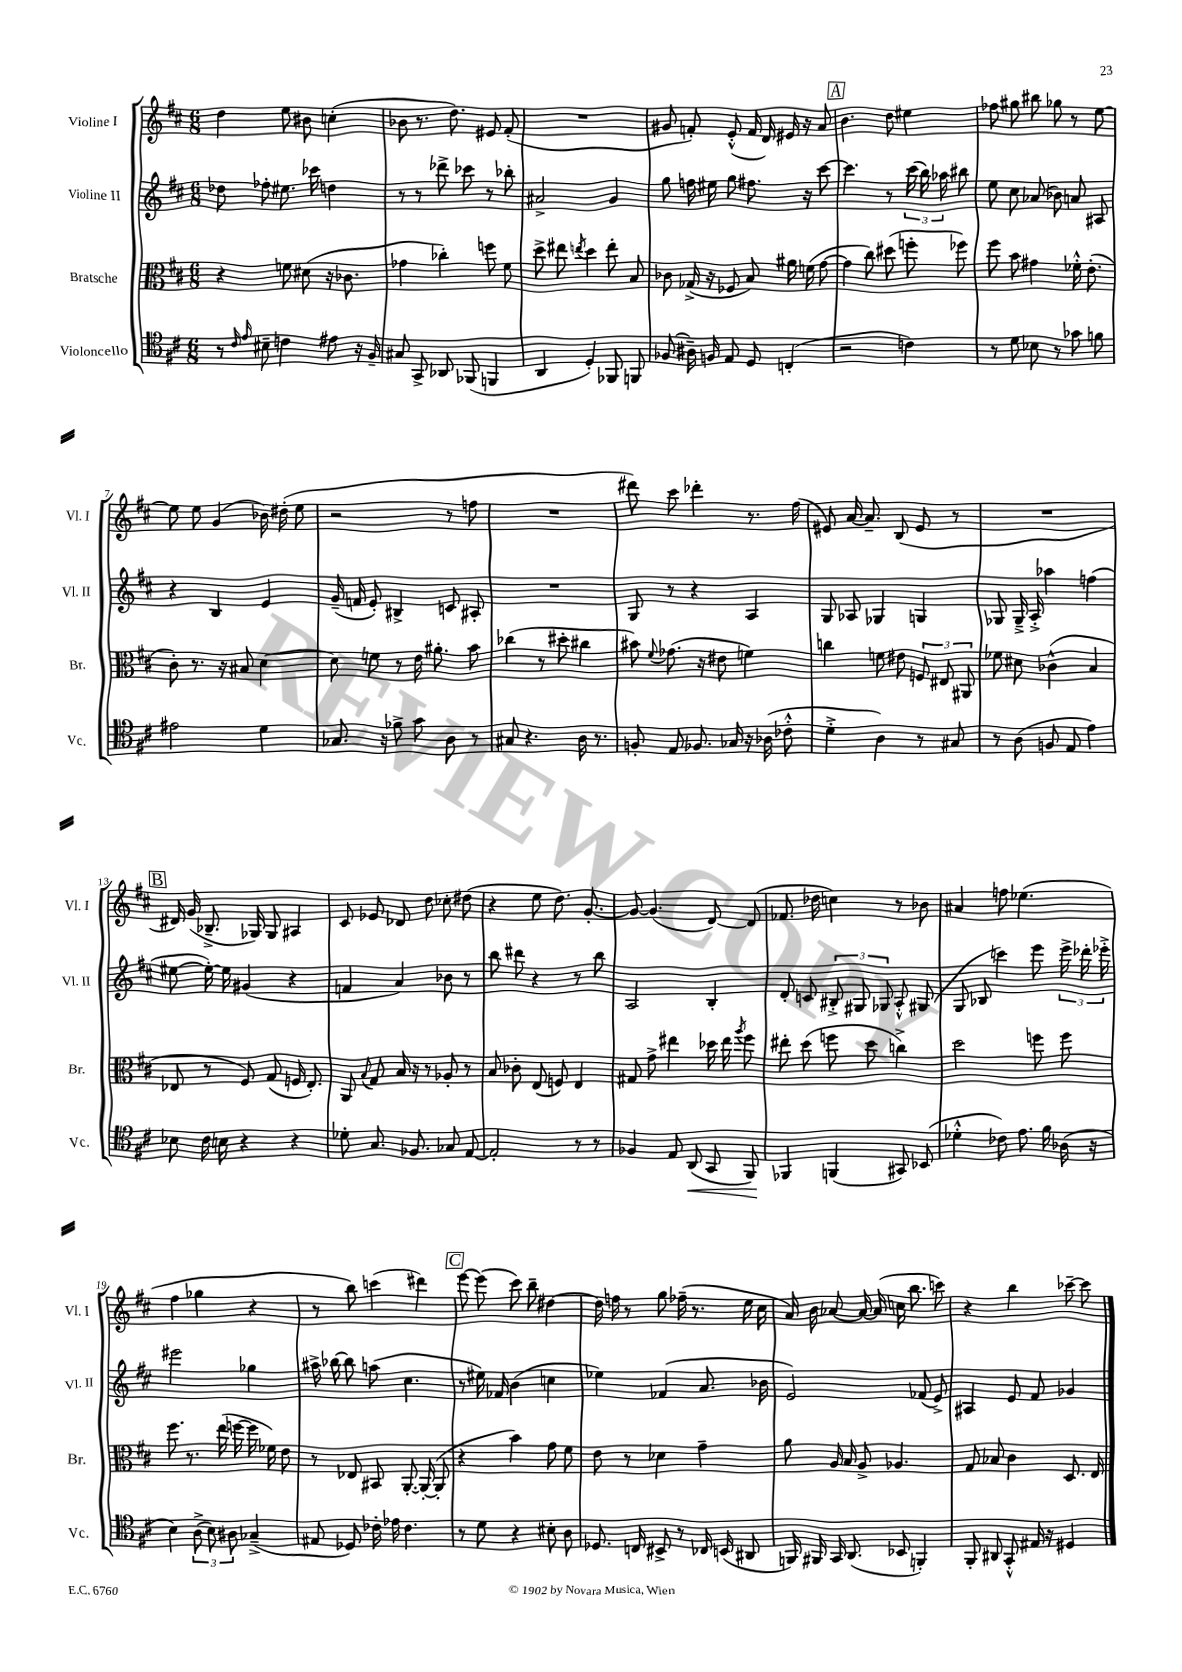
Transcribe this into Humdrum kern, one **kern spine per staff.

**kern	**dynam	**kern	**kern	**kern
*part4	*part4	*part3	*part2	*part1
*staff4	*staff4	*staff3	*staff2	*staff1
*I"Violoncello	*	*I"Bratsche	*I"Violine II	*I"Violine I
*I'Vc.	*	*I'Br.	*I'Vl. II	*I'Vl. I
*clefC4	*	*clefC3	*clefG2	*clefG2
*k[f#c#]	*	*k[f#c#]	*k[f#c#]	*k[f#c#]
*M6/8	*	*M6/8	*M6/8	*M6/8
=1	=1	=1	=1	=1
8r	.	4r	8dd-X\	4dd\
16qqc#/	.	.	.	.
16qqe/	.	.	.	.
8B#X~\	.	.	8ff-X'\	.
4cn\	.	8fn\	8.ee#X\	8ee\
.	.	(8d#X\	.	8b#X\
.	.	.	16ccc-X\	.
8e#X\	.	16r	4ddn\	(4ccn'\
.	.	8.c-X\	.	.
16r	.	.	.	.
16F#~/	.	.	.	.
=2	=2	=2	=2	=2
8G#X/	.	4g-X\	8r	8b-X\
8GG^/	.	.	8r	8.r
8AA-X/	.	4cc-X'\)	8ddd-X^\	.
.	.	.	.	8.dd\)
(8FF-X/	.	.	8ccc-X\	.
4FFn/	.	8ffn\	8r	8e#X/
.	.	8f#\	8bb-X'\	(8f#'/
=3	=3	=3	=3	=3
4AA/	.	8dd^\	2a#X^/	2.r
.	.	8ee#X\	.	.
.	.	8qeen/	.	.
4D'/)	.	4dd\	.	.
8FF-X/	.	8ee'\	4g/	.
8FFn/	.	8B/	.	.
=4	=4	=4	=4	=4
(8F-X/	.	8c-X\	8gg\	8g#X/
16A#X~\)	.	(16G-X^/	16ffn\	8fn'/)
16Fn/	.	16r	16ee#X\	.
8E/	.	8F-X/	8gg\	(8e'^^/
8D/	.	8B/)	8.ff#X\	16f/
.	.	.	.	16d/)
(4Cn'/	.	16a#X\	.	16e#X/
.	.	(16fn\	16r	16r
.	.	[8g\	[8ccc#\	8a/
!!LO:REH:place=s1:t=A
=5	=5	=5	=5	=5
2r	.	4g\]	4.ccc#\]	4.b\
.	.	8cc#\)	.	.
.	.	(8dd#X\	8r	8dd\
4cn\)	.	8ffn'\	(24ccc#\	4ee#X\
.	.	.	24bb\)	.
.	.	.	24aa-X\	.
.	.	8ff-X\)	8bb#X\	.
=6	=6	=6	=6	=6
8r	.	8ff#\	8ee\	8ff-X\
8d\	.	8b\	8cc#\	8gg#X\
8B-X\	.	4g#X\	(8a-X/	8bb#X\
8r	.	.	8b-X\)	8gg-X\
8g-X\	.	16f-X'^^\	8an/	8r
.	.	(8.e'\	.	.
8fn\	.	.	8A#X/	[8ee\
!!LO:LB:g=z
=7	=7	=7	=7	=7
2e#X\	.	8c#'\)	4r	8ee\]
.	.	8.r	.	8ee\
.	.	.	4B/	(4g/
.	.	16r	.	.
.	.	8B#X/	.	.
4d\	.	[4d\	4e/	16b-X\)
.	.	.	.	(16dd#X'\
.	.	.	.	8ee\
=8	=8	=8	=8	=8
8.G-X/	.	8d\]	(16g~/	2r
.	.	.	16fn/	.
.	.	8fn\	8e'/)	.
16r	.	.	.	.
8f-X^\	.	8r	4B#X^/	.
8g\	.	16e\	.	.
.	.	8.a#X'\	.	.
8A\	.	.	8cn/	8r
8r	.	8b\	8A#X'/	8ffn\
=9	=9	=9	=9	=9
8G#X/	.	(4cc-X\	2.r	2.r
4.r	.	.	.	.
.	.	8r	.	.
.	.	8dd#X'\	.	.
16A\	.	4cc#X\	.	.
8.r	.	.	.	.
=10	=10	=10	=10	=10
8Fn'/	.	8b#X\)	8G/	8ddd#X\)
.	.	8qqf#/	.	.
8E/	.	(8.g-X\	8r	8ccc#\
8.F-X/	.	.	4r	4ddd-X'\
.	.	16r	.	.
.	.	8e#X\	.	.
16G-X/	.	.	.	.
16r	.	4fn\)	4A/	8.r
(16A-X\	.	.	.	.
8c-X'^^\	.	.	.	.
.	.	.	.	(16ff#\
=11	=11	=11	=11	=11
4d'^\	.	4ccn\	8G/	8e#X/)
.	.	.	8A-X/	[16a/
.	.	.	.	8.a~/]
4A\)	.	8fn\	4G-X/	.
.	.	8e#X\	.	(8B/
8r	.	12Fn/	4Gn/	8e#/
.	.	12E#X/	.	.
8G#X/	.	.	.	8r
.	.	12AA#X/	.	.
=12	=12	=12	=12	=12
8r	.	8f-X\	8G-X/	2.r
(8A\	.	8d#X\	16G-~^/	.
.	.	.	16A'^/	.
8Fn/	.	(4c-X^^\	4aa-X\	.
8E/	.	.	.	.
4e\)	.	4B/	(4ffn\	.
!!LO:LB:g=z
!!LO:REH:place=s1:t=B
=13	=13	=13	=13	=13
8B-X\	.	8E-X/	[8ee#X\	16d#X/)
.	.	.	.	(16g/
16c#\	.	8r	16ee#'\_)	8.B-X~^/
16Bn\	.	.	16ee#\]	.
4r	.	8F#/)	(4g#X/	.
.	.	.	.	16G-X/)
.	.	(8G/	.	8G-/
4r	.	16Fn/	4r	4A#X/
.	.	8.E-'/)	.	.
=14	=14	=14	=14	=14
8d-X'\	.	8AA/	4fn/	8c#/
.	.	8qqB/	.	.
8.G/	.	8G/	.	8e-X/
.	.	16B/	4a/)	8d-X/
8.F-X/	.	16r	.	.
.	.	8r	.	8dd\
8G-X/	.	8A-X'/	8b-X\	8cc-X'\
[8E/	.	8r	8r	(8dd#X\
=15	=15	=15	=15	=15
2E'/]	.	8B/	8bb\	4r
.	.	8c-X'\	8ddd#X\	.
.	.	(8E/	4r	8ee\
.	.	8Fn/)	.	8.dd\)
8r	.	4E/	8r	.
.	.	.	.	[8.g'/
8r	.	.	8bb\	.
=16	=16	=16	=16	=16
4F-X/	.	8G#X/	2A/	8g/_
.	.	8g^\	.	(4.g/]
8E/	.	4ee#X\	.	.
!	!LO:HP:b	!	!	!
(8AA/	<	.	.	.
8GG/	.	16dd-X\	4B'/	[8d/)
.	.	16ee#\	.	.
.	.	8qaa/	.	.
8FF#/)	.	8ff#\	.	(8d/]
.	[	.	.	.
=17	=17	=17	=17	=17
4FF-X/	.	8ee#X'\	8d'/	8.f-X/
.	.	(8dd\	8cn/	.
.	.	.	.	16dd-X\
(4FFn/	.	8ffn\	12B#X'^/	4ccn\)
.	.	.	12G#X/	.
.	.	8dd\	.	.
.	.	.	12G-X/	.
8GG#X/)	.	4ccn^\)	8A'^^/	8r
(8BB-X/	.	.	(8G#X/	8b-X\
=18	=18	=18	=18	=18
4d-X'^^\	.	2dd\	8G/	4a#X/
.	.	.	8B-X/	.
8c-X\)	.	.	4cccn\)	8ffn\
8.e\	.	.	.	(4.ee-X\
.	.	8ffn\	8eee\	.
16f#\	.	.	.	.
(16A-X\	.	8ff\	24eee^\	.
.	.	.	24ddd-X'\	.
16r	.	.	.	.
.	.	.	24eee-X'^\	.
!!LO:LB:g=z
=19	=19	=19	=19	=19
4B\)	.	8.ff#\	2eee#X\	4ff#\
.	.	8.r	.	.
(12A^\	.	.	.	4gg-X\
12B\)	.	.	.	.
.	.	(16ee\	.	.
12A#X\	.	.	.	.
.	.	[16ffn\	.	.
(4G-X~^/	.	16ff\]	4gg-X\	4r
.	.	16f-X\)	.	.
.	.	8e\	.	.
=20	=20	=20	=20	=20
8E#X/	.	8r	16aa#X^\	8r
.	.	.	[16bb-X\	.
8D-X/)	.	8E-X/	8bb-\]	8bb\)
16c-X'\	.	8BB#X/	(8aan\	(4cccn\
16e-X\	.	.	.	.
4.c-\	.	[8.AA'/	4.cc#\	.
.	.	.	.	4ddd#X\)
.	.	(16AA'/_	.	.
.	.	8AA'/]	.	.
!!LO:REH:place=s1:t=C
=21	=21	=21	=21	=21
8r	.	4r	8r	[8eee\
8d\	.	.	16ee#X\)	(8eee\]
.	.	.	16f-X/	.
4r	.	4b\)	(4b\	8ccc#\)
.	.	.	.	8bb~\
8B#X'\	.	8g\	4ccn\	[4dd#X\
8A\	.	8f#\	.	.
=22	=22	=22	=22	=22
8.D-X/	.	8e\	4ee-X\)	16dd#\]
.	.	.	.	16ffn\
.	.	8r	.	8r
16Cn/	.	.	.	.
8BB#X^/	.	4d-X\	(4f-X/	8gg\
8r	.	.	.	(16ff-X~\
.	.	.	.	8.r
16C-X/	.	4g~\	8.a/	.
(16BBn/	.	.	.	.
8AA#X/	.	.	.	16ee\
.	.	.	16b-X\	16cc#\
=23	=23	=23	=23	=23
16FFn/)	.	8a\	2e/)	16a/)
16FF#X/	.	.	.	16b\
16GG/	.	16A/	.	[8a-X/
(8.AA/	.	16B/	.	.
.	.	8A^/	.	16a-/_
.	.	.	.	(16a-/]
8BB-X/	.	4.A-X/	.	16ccn\
.	.	.	.	8.bb\
4FFn'/)	.	.	(8f-X/	.
.	.	.	8e^/)	8cccn\)
=24	=24	=24	=24	=24
8FF#'/	.	8G/	4A#X/	4r
8AA#X/	.	8B-X/	.	.
8GG'^^/	.	4c#\	8e/	4bb\
16E#X/	.	.	8f#/	.
16r	.	.	.	.
4D#X/	.	8.D/	4g-X/	[8ccc-X~\
.	.	.	.	8ccc-\]
.	.	16E/	.	.
==	==	==	==	==
*-	*-	*-	*-	*-
